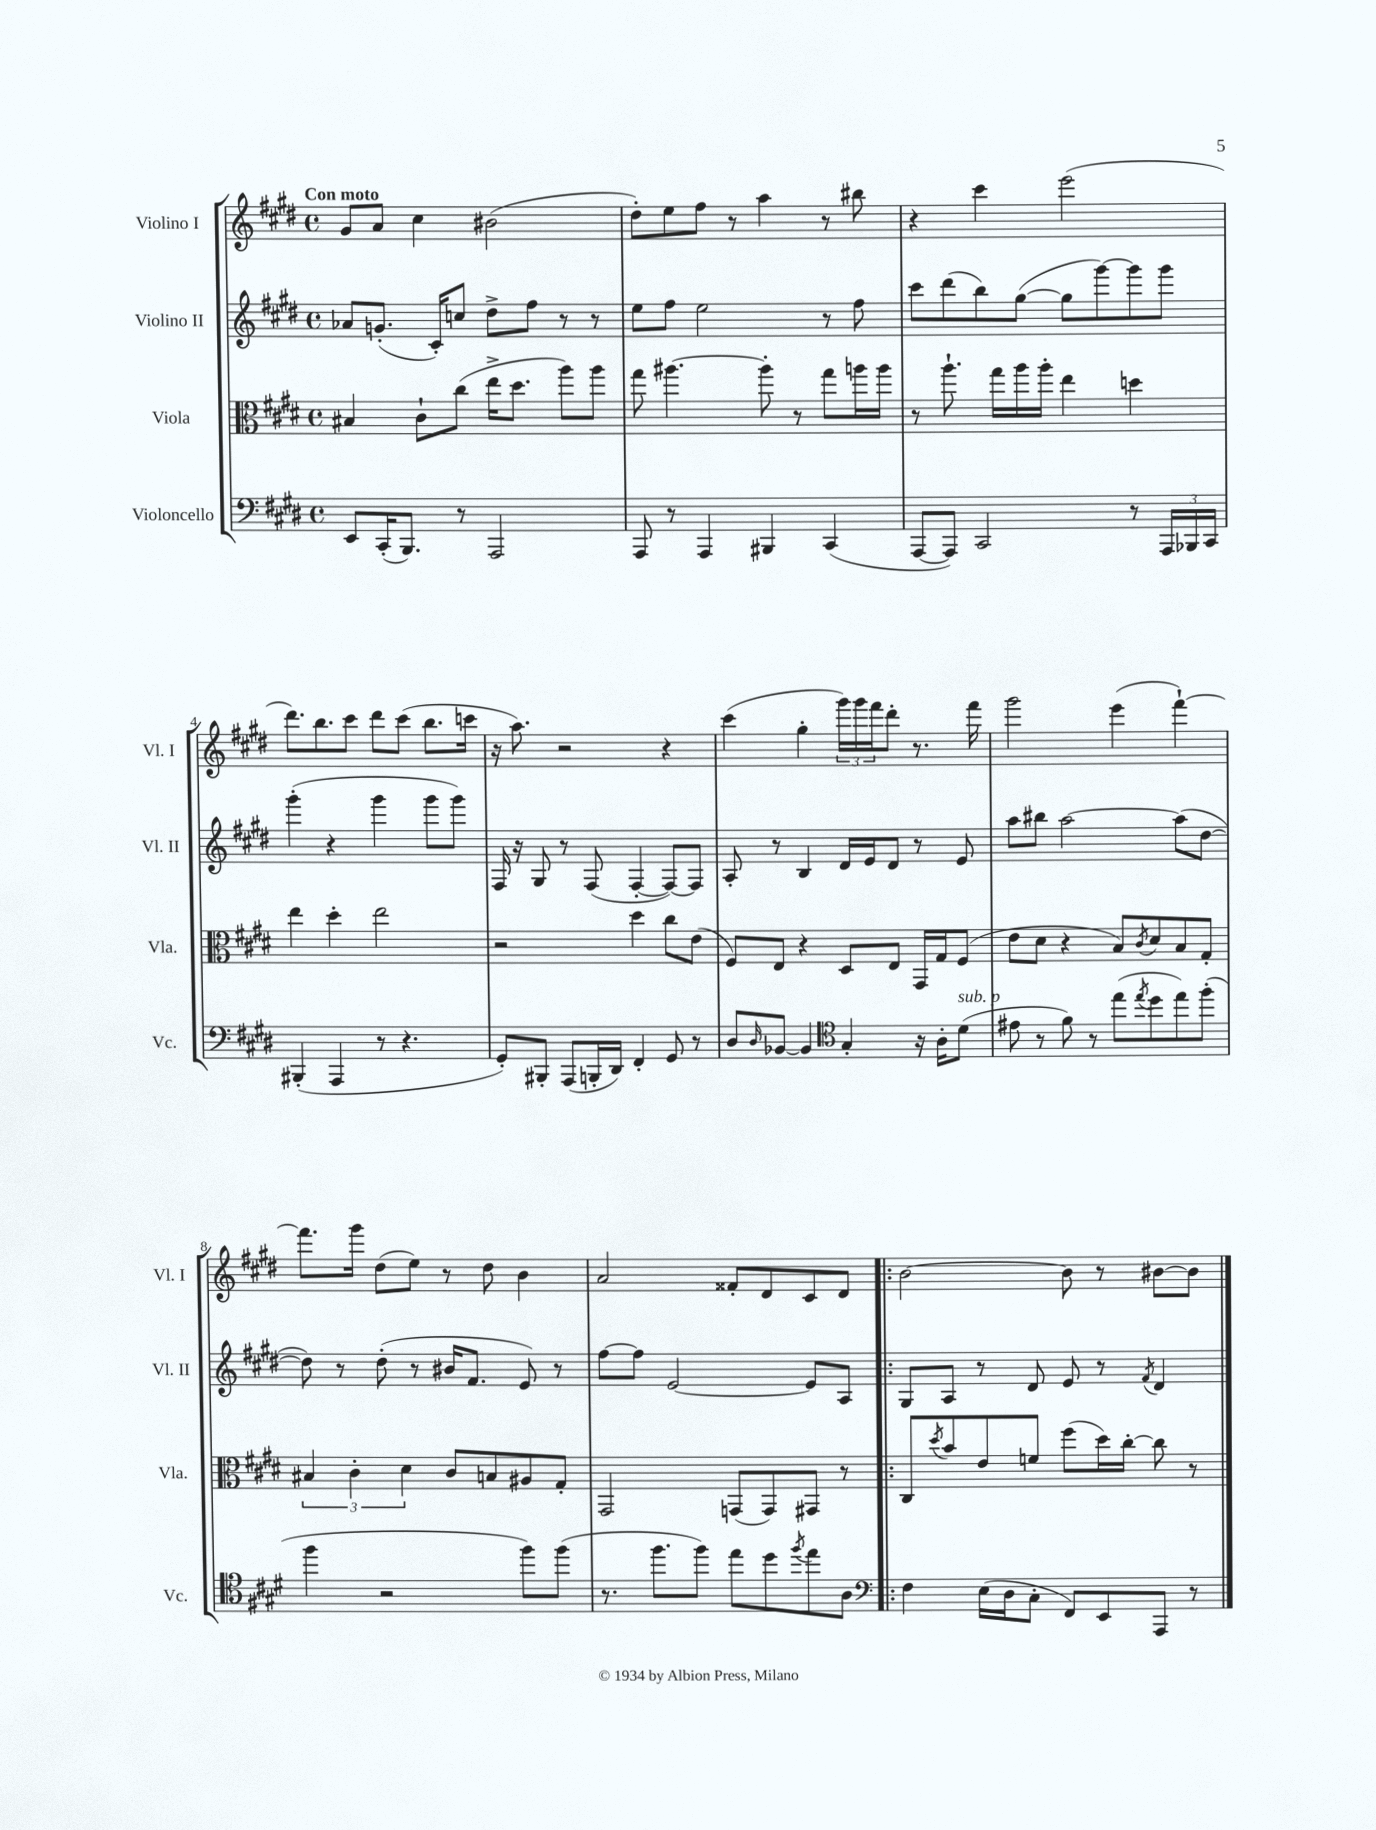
<<
\new StaffGroup <<
\new Staff = "s0" \with { instrumentName = "Violino I" shortInstrumentName = "Vl. I" } {
    \clef treble \key e \major \defaultTimeSignature \time 4/4 \tempo "Con moto"
    gis'8 a'8 cis''4 bis'2( |
    dis''8-.) e''8 fis''8 r8 a''4 r8 bis''8 |
    r4 cis'''4 e'''2( |
    dis'''8.) b''8. cis'''8 dis'''8 cis'''8( b''8. c'''16 |
    r16 a''8.) r2 r4 |
    cis'''4( gis''4-. \tuplet 3/2 { gis'''16) gis'''16 fis'''16 } dis'''8-. r8. fis'''16 |
    gis'''2 e'''4( fis'''4~-!) |
    fis'''8. gis'''16 dis''8( e''8) r8 dis''8 b'4 |
    a'2 fisis'8-. dis'8 cis'8 dis'8 |
    \bar ".|:" b'2~ b'8 r8 bis'8~ bis'8 \bar "|." |
}
\new Staff = "s1" \with { instrumentName = "Violino II" shortInstrumentName = "Vl. II" } {
    \clef treble \key e \major \defaultTimeSignature \time 4/4
    aes'8 g'8.-.( cis'16-.) c''8 dis''8-> fis''8 r8 r8 |
    e''8 fis''8 e''2 r8 fis''8 |
    cis'''8 dis'''8( b''8) gis''8~( gis''8 gis'''8~) gis'''8 gis'''8 |
    gis'''4-.( r4 gis'''4 gis'''8 gis'''8) |
    fis16 r16 gis8 r8 fis8( fis4~-. fis8~) fis8 |
    a8-. r8 b4 dis'16 e'16 dis'8 r8 e'8 |
    a''8 bis''8 a''2~ a''8( dis''8~ |
    dis''8) r8 dis''8-.( r8 bis'16 fis'8. e'8) r8 |
    fis''8~ fis''8 e'2~ e'8 a8 |
    \bar ".|:" gis8 a8 r8 dis'8 e'8 r8 \acciaccatura { fis'8 } dis'4 \bar "|." |
}
\new Staff = "s2" \with { instrumentName = "Viola" shortInstrumentName = "Vla." } {
    \clef alto \key e \major \defaultTimeSignature \time 4/4
    bis4 cis'8-! cis''8( e''16-> dis''8. a''8) a''8 |
    gis''8 ais''4.~ ais''8-. r8 gis''8 a''16 a''16 |
    r8 a''8.-! gis''16 a''16 a''16-. e''4 d''4 |
    e''4 dis''4-. e''2 |
    r2 dis''4 cis''8 e'8( |
    fis8) e8 r4 dis8 e8 gis,16 gis16 fis8( |
    e'8 dis'8 r4 b8) \acciaccatura { cis'8 } dis'8 b8 gis8-. |
    \tuplet 3/2 { bis4 cis'4-. dis'4 } cis'8 b8 ais8 gis8-. |
    gis,2 g,8( g,8) gis,8 r8 |
    \bar ".|:" cis8 \acciaccatura { dis''8 } b'8 e'8 f'8 fis''8( dis''16) cis''16~-. cis''8 r8 \bar "|." |
}
\new Staff = "s3" \with { instrumentName = "Violoncello" shortInstrumentName = "Vc." } {
    \clef bass \key e \major \defaultTimeSignature \time 4/4
    e,8 cis,16-.( b,,8.) r8 a,,2 |
    a,,8 r8 a,,4 bis,,4 cis,4( |
    a,,8~ a,,8) cis,2 r8 \tuplet 3/2 { a,,16 bes,,16 cis,16 } |
    bis,,4-.( a,,4 r8 r4. |
    gis,8-.) bis,,8-. a,,8( b,,16-. dis,16) fis,4-. gis,8 r8 |
    dis8 \grace { dis16 } bes,8~ bes,4 \clef tenor gis4-. r16 a16-. dis'8^\markup { \italic "sub. p" }( |
    eis'8 r8 fis'8) r8 e''8( \acciaccatura { e''8 } dis''8 e''8) fis''8-.( |
    fis''4 r2 fis''8) fis''8( |
    r8. fis''8. fis''8) e''8 dis''8 \acciaccatura { fis''8 } e''8 a8 |
    \clef bass \bar ".|:" fis4 e16( dis16 cis8-. fis,8) e,8 a,,8 r8 \bar "|." |
}
>>
>>
